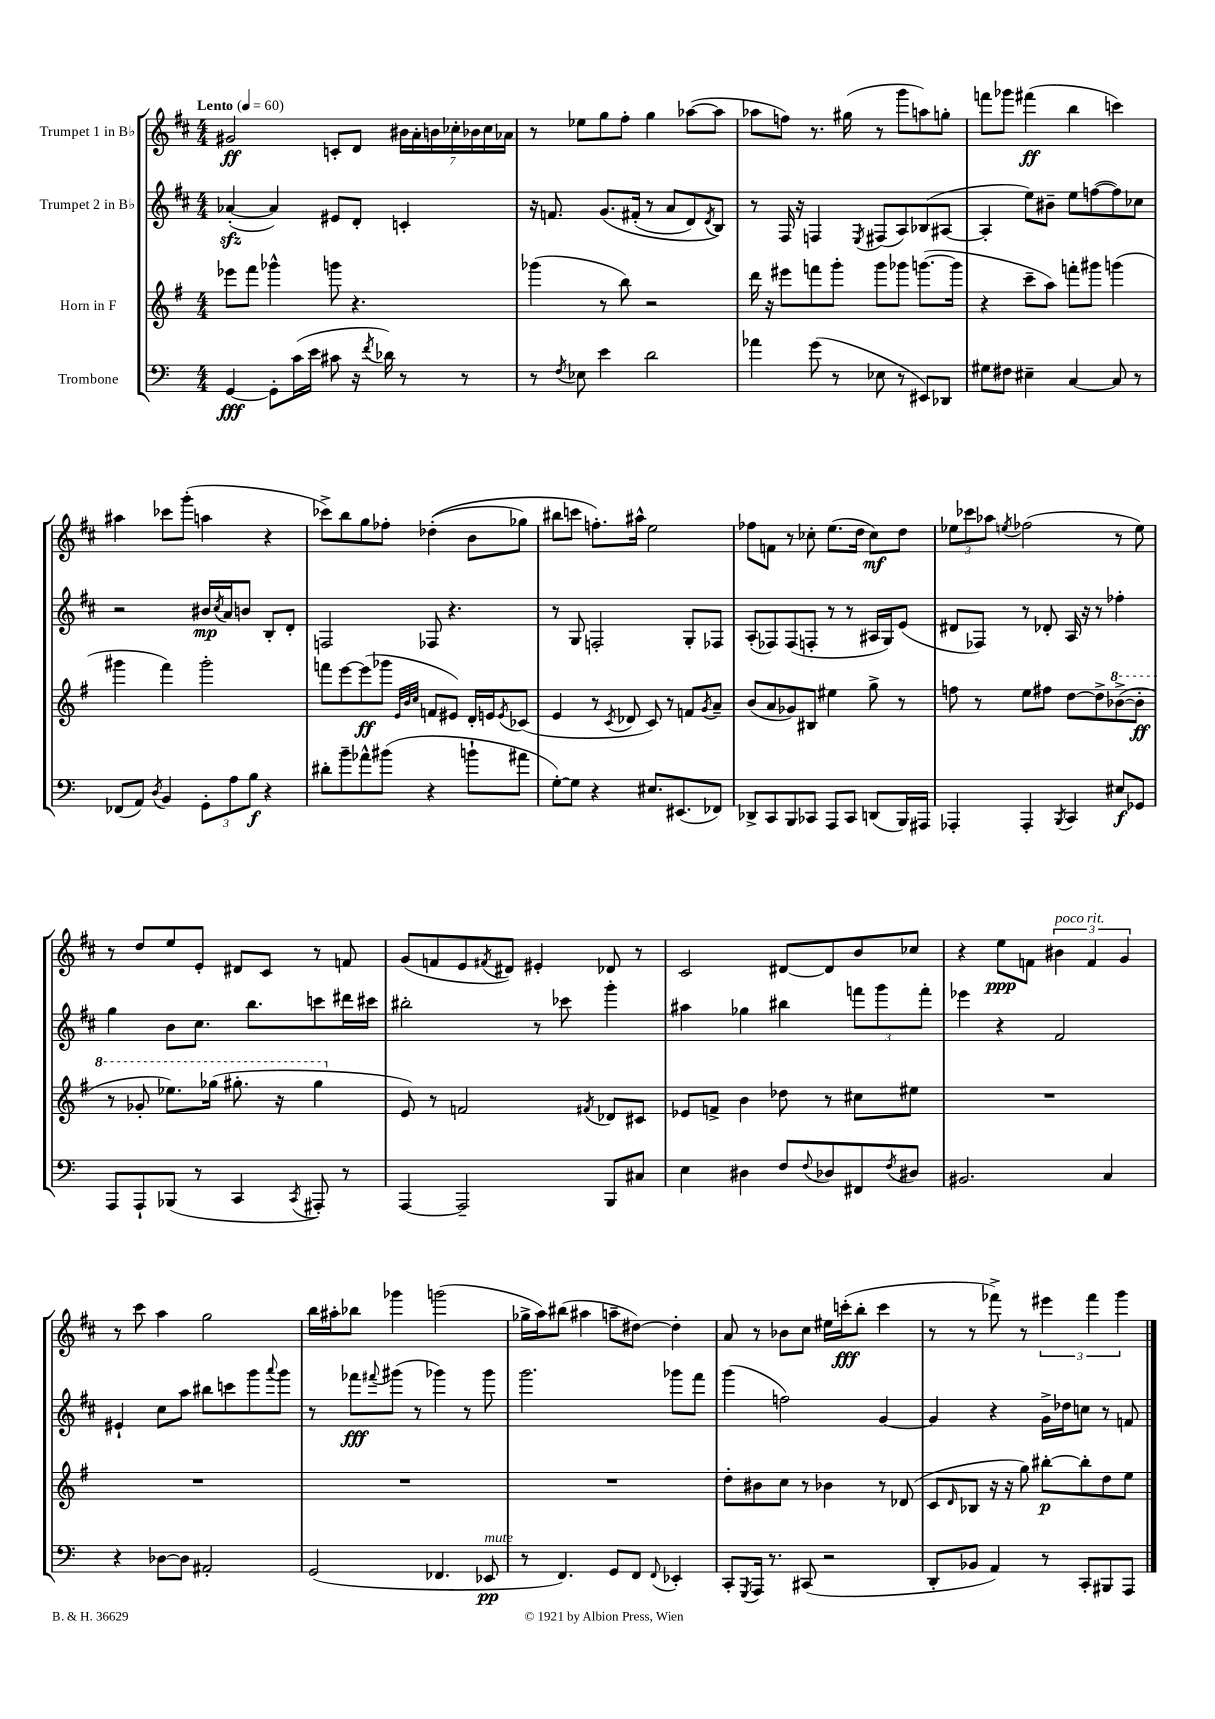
<<
\new StaffGroup <<
\new Staff = "s0" \with { instrumentName = "Trumpet 1 in Bb" } {
    \clef treble \key d \major \numericTimeSignature \time 4/4 \tempo "Lento" 4 = 60
    gis'2\ff c'8-. d'8 \tuplet 7/4 { bis'16 a'16-. b'16 ces''16-. bes'16 ces''16 aes'16 } |
    r8 ees''8 g''8 fis''8-. g''4 aes''8~( aes''8 |
    aes''8 f''8) r8. gis''16( r8 g'''8 a''8) g''8-. |
    f'''8 ges'''8 fis'''4\ff( b''4 c'''4) |
    ais''4 ces'''8 g'''8-.( a''4 r4 |
    ces'''8->) b''8 g''8 fes''8-. des''4-.(\( b'8 ges''8) |
    bis''8 c'''8 f''8.-.\) ais''16-^ e''2 |
    fes''8 f'8 r8 ces''8-. e''8.( d''16 ces''8\mf) d''8 |
    \tuplet 3/2 { ees''8 ces'''8 aes''8 } \acciaccatura { e''8 } fes''2( r8 e''8) |
    r8 d''8 e''8 e'8-. dis'8 cis'8 r8 f'8 |
    g'8( f'8 e'8 \acciaccatura { fis'8 } dis'8) eis'4-. des'8 r8 |
    cis'2 dis'8~ dis'8 b'8 ces''8 |
    r4 e''8\ppp f'8 \tuplet 3/2 { bis'4^\markup { \italic "poco rit." } f'4 g'4 } |
    r8 cis'''8 a''4 g''2 |
    b''16 ais''16-. bes''8 ges'''4 g'''2( |
    ges''16-> a''16) bis''8( ais''4 a''8-- dis''8~) dis''4-. |
    a'8 r8 bes'8 cis''8 eis''16 c'''16-.\fff( b''8-. c'''4 |
    r8 r8 fes'''8->) r8 \tuplet 3/2 { eis'''4 fes'''4 g'''4 } \bar "|." |
}
\new Staff = "s1" \with { instrumentName = "Trumpet 2 in Bb" } {
    \clef treble \key d \major \numericTimeSignature \time 4/4
    aes'4~-.\sfz( aes'4) eis'8 d'8-. c'4-. |
    r16 f'8. g'8.\( fis'16-.( r8 a'8 d'8) \acciaccatura { d'8 } b8\) |
    r8 fis16 r16 f4 \acciaccatura { e8 } fis8( a8) bes8( ais8~ |
    ais4-. e''8) bis'8-- e''8 f''8~( f''8) ces''8 |
    r2 bis'16\mp \acciaccatura { cis''8 } a'16 b'8 b8-. d'8-. |
    f2 fes8 r4. |
    r8 g8 f2-. g8-. fes8 |
    a8-.( fes8) fes8( f8-. r8 r8 ais16 g16) e'8( |
    dis'8 fes8) r8 des'8-. a16 r16 r8 fes''4-. |
    g''4 b'8 cis''8. b''8. c'''8 dis'''16 cis'''16 |
    bis''2-. r8 ces'''8 g'''4-. |
    ais''4 ges''4 bis''4 \tuplet 3/2 { f'''8 g'''8 f'''8-. } |
    ees'''4 r4 fis'2 |
    eis'4-! cis''8 a''8 bis''8 c'''8 g'''8 \appoggiatura { a'''8 } g'''8 |
    r8 fes'''8\fff \appoggiatura { fis'''8 } gis'''8( r8 ges'''4) r8 ges'''8 |
    g'''2. ges'''8 fis'''8 |
    g'''4( f''2) g'4~ |
    g'4 r4 g'16-> des''16 c''8 r8 f'8 \bar "|." |
}
\new Staff = "s2" \with { instrumentName = "Horn in F" } {
    \clef treble \key g \major \numericTimeSignature \time 4/4
    ees'''8 fis'''8 ges'''4-^ g'''8 r4. |
    ges'''4( r8 b''8) r2 |
    d'''16 r16 eis'''8 f'''8 g'''8-. g'''8 ges'''8 g'''8.~( g'''16 |
    r4 c'''8-- a''8) f'''8-. gis'''8 g'''4( |
    gis'''4 fis'''4) gis'''2-. |
    f'''8 e'''8~ e'''8\ff( ges'''8 \grace { e'32 b'32 c''32 } f'8 eis'8) d'16-. e'16 \acciaccatura { e'8 } ces'8( |
    e'4 r8 \acciaccatura { c'8 } des'8 c'8) r8 f'8 \acciaccatura { g'8 } a'8-- |
    b'8( a'8 ges'8) bis8 eis''4 g''8-> r8 |
    f''8 r8 e''8 fis''8 d''8~ d''8-> \ottava #1 bes''8~->( bes''8-.\ff |
    r8 ges''8-. ees'''8.) ges'''16( gis'''8.-. r16 gis'''4 \ottava #0 |
    e'8) r8 f'2 \acciaccatura { fis'8 } des'8 cis'8 |
    ees'8 f'8-> b'4 des''8 r8 cis''8 eis''8 |
    R1 |
    R1 |
    R1 |
    R1 |
    d''8-. bis'8 c''8 r8 bes'4 r8 des'8( |
    c'8 \grace { d'16 } bes8 r16 r16 g''8) bis''8~-.\p bis''8-. d''8 e''8 \bar "|." |
}
\new Staff = "s3" \with { instrumentName = "Trombone" } {
    \clef bass \key c \major \numericTimeSignature \time 4/4
    g,4~\fff g,8-. c'16( e'16 cis'8 r16 \acciaccatura { f'8 } des'16) r8 r8 |
    r8 \acciaccatura { f8 } ees8 e'4 d'2 |
    aes'4 g'8( r8 ees8 r8 eis,8) des,8 |
    gis8 fis8 eis4-- c4~ c8 r8 |
    fes,8( a,8) \acciaccatura { d8 } b,4 \tuplet 3/2 { g,8-. a8 b8\f } r4 |
    dis'8-. b'8-- aes'8-^ bis'8( r4 b'8-! ais'8 |
    g8~-.) g8 r4 eis8. eis,8.( fes,8) |
    des,8-> c,8 b,,8 ces,8 a,,8 ces,8 d,8( b,,16) ais,,16 |
    aes,,4-. aes,,4-. \acciaccatura { b,,8 } c,4 eis8\f ges,8 |
    a,,8 a,,8-! bes,,8( r8 c,4 \acciaccatura { c,8 } ais,,8-.) r8 |
    a,,4~ a,,2-- b,,8 cis8 |
    e4 dis4 f8 \appoggiatura { f8 } des8 fis,8 \acciaccatura { f8 } dis8 |
    bis,2. c4 |
    r4 des8~ des8 ais,2-. |
    g,2( fes,4. ees,8\pp^\markup { \italic "mute" } |
    r8 f,4.) g,8 f,8 \appoggiatura { f,8 } ees,4-. |
    c,8-. \acciaccatura { g,,8 } a,,16 r8. cis,8( r2 |
    d,8-. bes,8 a,4) r8 c,8-. bis,,8 a,,8 \bar "|." |
}
>>
>>
\layout { \context { \Score \remove "Bar_number_engraver" } }
